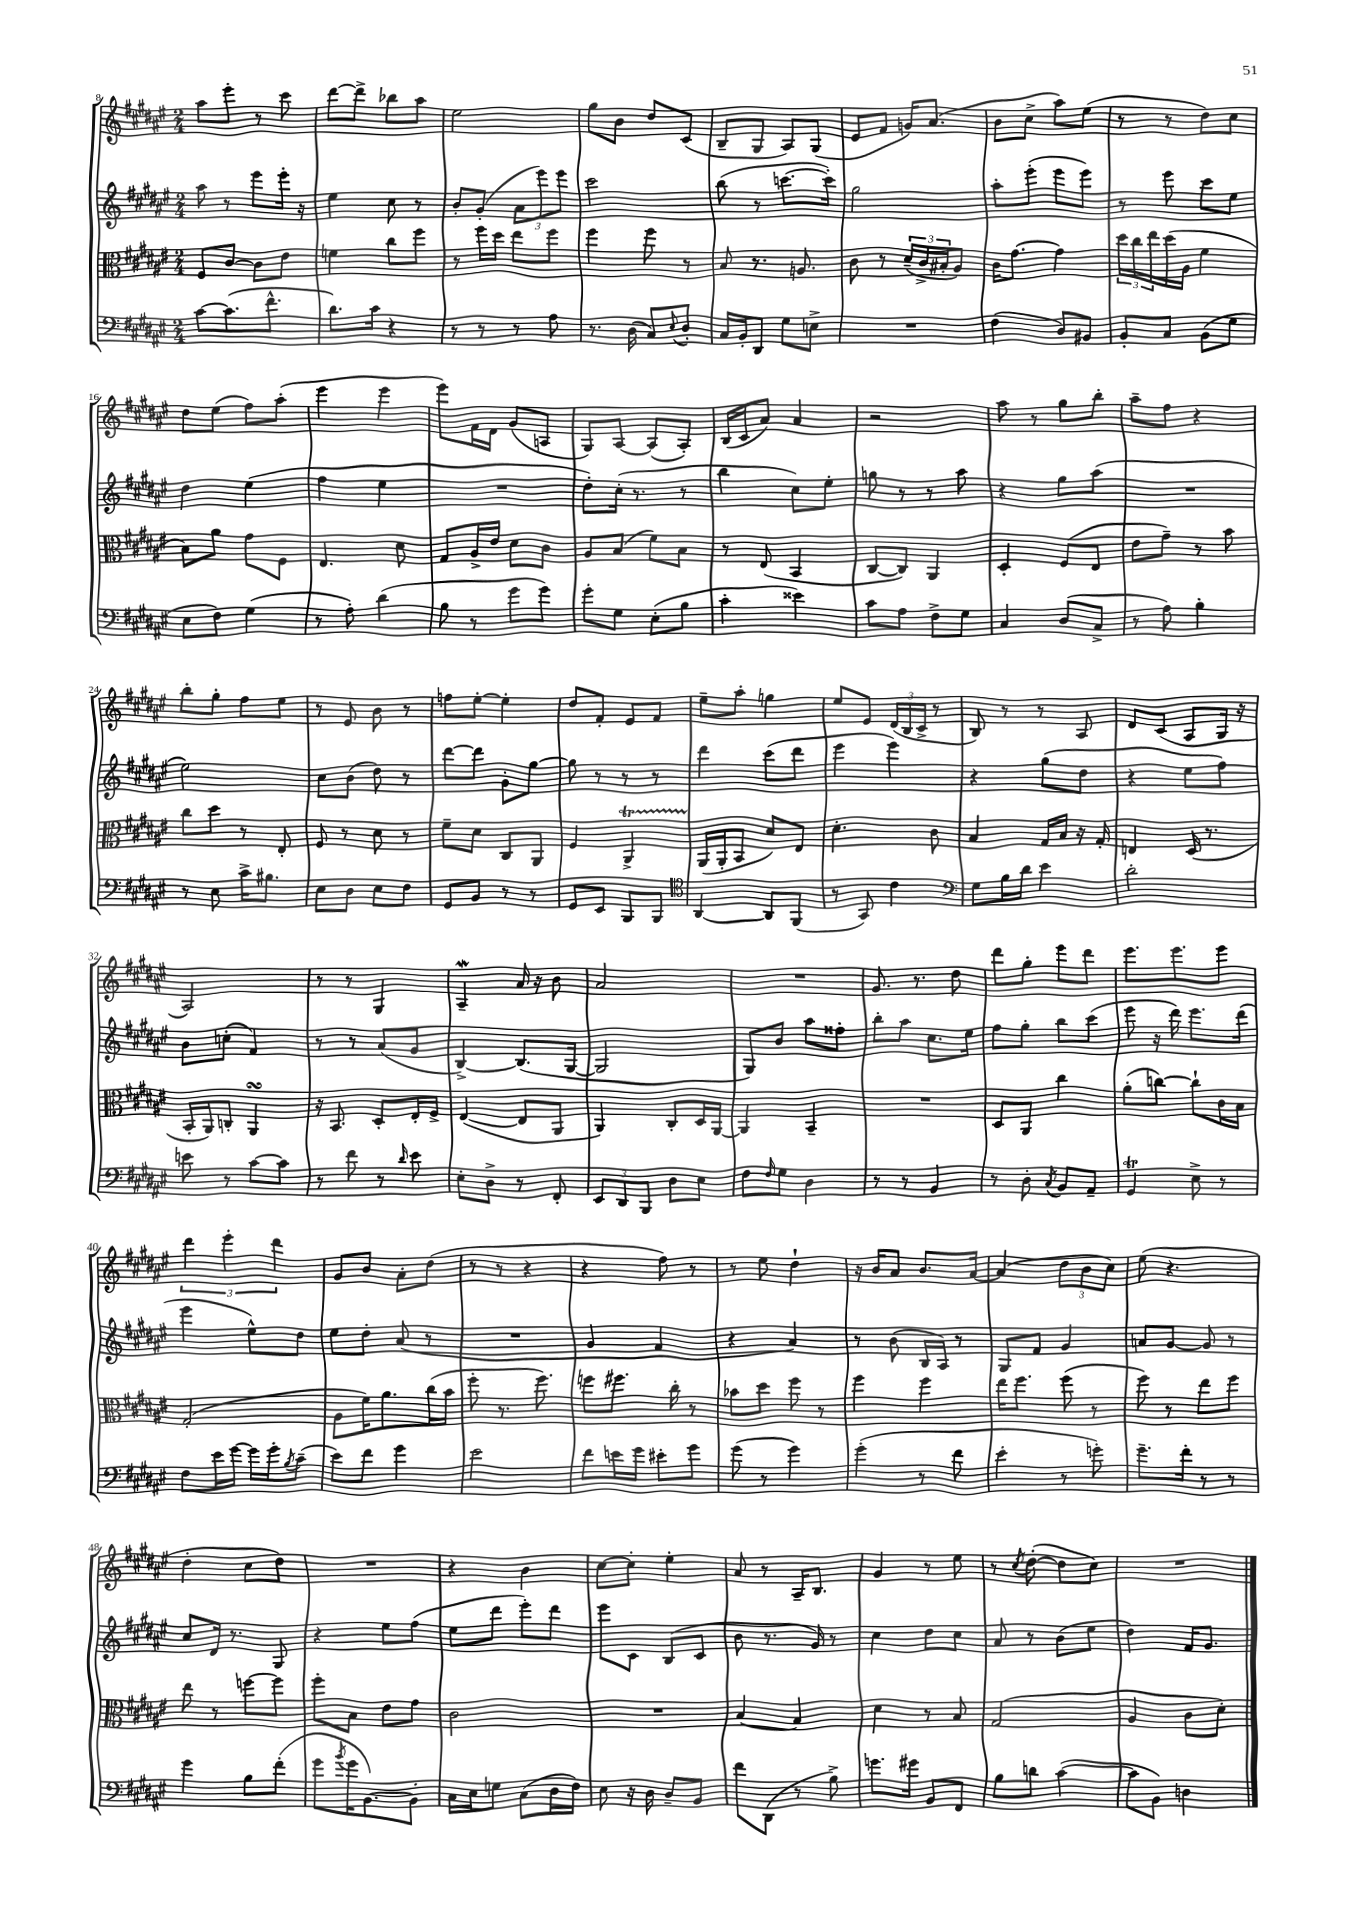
<<
\new StaffGroup <<
\new Staff = "s0" {
    \clef treble \key fis \major \numericTimeSignature \time 2/4
    ais''8 eis'''8-. r8 cis'''8 |
    dis'''8~ dis'''8-> bes''8 ais''8 |
    eis''2 |
    gis''8 b'8 dis''8 cis'8( |
    b8-- gis8 ais8) gis8( |
    eis'8 fis'8 g'16) ais'8.( |
    b'8 cis''8-> ais''8) eis''8( |
    r8 r8 dis''8) cis''8 |
    dis''8 eis''8( fis''8) ais''8-.( |
    eis'''4 eis'''4 |
    eis'''8) fis'16 dis'16 gis'8( a8 |
    gis8) ais8~ ais8( ais8-.) |
    b16( cis'16 ais'8) ais'4 |
    r2 |
    ais''8 r8 gis''8 b''8-. |
    ais''8-- fis''8 r4 |
    b''8-. gis''8-. fis''8 eis''8 |
    r8 eis'8 b'8 r8 |
    f''8 eis''8~-. eis''4-. |
    dis''8 fis'8-. eis'8 fis'8 |
    eis''8-- ais''8-. g''4 |
    eis''8 eis'8 \tuplet 3/2 { dis'16( b16 cis'16-> } r8 |
    b8) r8 r8 ais8 |
    dis'8 cis'8( ais8 gis16 r16 |
    ais2) |
    r8 r8 gis4 |
    ais4--\mordent ais'16 r16 b'8 |
    ais'2 |
    R2 |
    gis'8. r8. dis''8 |
    dis'''8 gis''8-. eis'''8 dis'''8 |
    eis'''8. eis'''8. eis'''8 |
    \tuplet 3/2 { dis'''4 eis'''4-. dis'''4 } |
    gis'8 b'8 ais'8-. dis''8( |
    r8 r8 r4 |
    r4 fis''8) r8 |
    r8 eis''8 dis''4-! |
    r16 b'16 ais'8 b'8. ais'16~ |
    ais'4( \tuplet 3/2 { dis''8 b'8 cis''8) } |
    eis''8( r4. |
    dis''4-. cis''8 dis''8) |
    R2 |
    r4 b'4 |
    cis''8~ cis''8-. eis''4-. |
    ais'8 r8 ais16-- b8. |
    gis'4 r8 eis''8 |
    r8 \acciaccatura { cis''8 } dis''8~-.( dis''8 cis''8) |
    R2 \bar "|." |
}
\new Staff = "s1" {
    \clef treble \key fis \major \numericTimeSignature \time 2/4
    ais''8 r8 eis'''8 eis'''16-. r16 |
    eis''4 cis''8 r8 |
    b'8-. gis'8-.( \tuplet 3/2 { ais'8 eis'''8) eis'''8 } |
    cis'''2 |
    b''8( r8 c'''8.~ c'''16-.) |
    gis''2 |
    ais''8-. eis'''8-.( eis'''8 eis'''8) |
    r8 eis'''8 cis'''8 eis''8 |
    dis''4 eis''4( |
    fis''4 eis''4 |
    R2 |
    dis''8-.) cis''16-.( r8. r8 |
    b''4 cis''8) eis''8-. |
    g''8 r8 r8 ais''8 |
    r4 gis''8 ais''8( |
    R2 |
    eis''2) |
    cis''8 b'8( dis''8) r8 |
    dis'''8~ dis'''8 gis'8-. gis''8~ |
    gis''8 r8 r8 r8 |
    dis'''4 cis'''8( dis'''8 |
    eis'''4 eis'''4) |
    r4 gis''8( dis''8 |
    r4 eis''8 fis''8) |
    b'8 c''8-.( fis'4) |
    r8 r8 ais'8( gis'8 |
    b4~->) b8.( gis16~ |
    gis2 |
    gis8) b'8 ais''8 fisis''8-. |
    b''8-. ais''8 cis''8. eis''16 |
    fis''8 gis''8-. b''8 cis'''8( |
    eis'''8 r16 dis'''16) eis'''8. dis'''16( |
    eis'''4 eis''8-^) dis''8 |
    eis''8 dis''8-. ais'8( r8 |
    R2 |
    gis'4 fis'4 |
    r4 ais'4) |
    r8 b'8( b16 ais16) r8 |
    gis8 fis'8 gis'4 |
    a'8 gis'8~ gis'8 r8 |
    cis''8 dis'16 r8. gis8 |
    r4 eis''8 fis''8( |
    eis''8 dis'''8 eis'''8-.) dis'''8 |
    eis'''8 cis'8 b8( cis'8 |
    b'8 r8. gis'16) r8 |
    cis''4 dis''8 cis''8 |
    ais'8 r8 b'8( eis''8 |
    dis''4) fis'16 gis'8. \bar "|." |
}
\new Staff = "s2" {
    \clef alto \key fis \major \numericTimeSignature \time 2/4
    fis8 cis'8~ cis'8 eis'8 |
    f'4 cis''8 fis''8 |
    r8 fis''16 dis''16 eis''8 fis''8 |
    fis''4 fis''8 r8 |
    b8 r8. a8. |
    cis'8 r8 \tuplet 3/2 { dis'16--( cis'16-> bis16-. } ais8) |
    cis'16 gis'8.~ gis'4 |
    \tuplet 3/2 { dis''16 cis''16 eis''16 } dis''16( ais16 fis'4 |
    b8) ais'8 gis'8 fis8 |
    eis4. dis'8 |
    gis8 ais16-> eis'16 dis'8 cis'8 |
    ais8 b8( fis'8) b8 |
    r8 eis8( b,4 |
    cis8~ cis8) ais,4 |
    dis4-. fis8( eis8 |
    eis'8 gis'8--) r8 b'8 |
    cis''8 dis''8 r8 eis8-. |
    fis8 r8 dis'8 r8 |
    fis'8-- dis'8 cis8 ais,8 |
    fis4 ais,4->\startTrillSpan |
    ais,16\stopTrillSpan( ais,16-. b,8 dis'8) eis8 |
    dis'4.-. cis'8 |
    b4 gis16 b16 r16 gis16-. |
    e4 dis16( r8. |
    b,16-. ais,16) c8-. ais,4\turn |
    r16 b,8. dis8-. eis16-. fis16-> |
    eis4~( eis8 ais,8 |
    ais,4) cis8-. dis16 ais,16~ |
    ais,4 b,4-- |
    R2 |
    dis8 ais,8 cis''4 |
    ais'8-.( c''8~) c''8-! cis'16 b16 |
    gis2-.( |
    ais8 fis'16) ais'8. cis''16( b'16 |
    fis''8-. r8. fis''8.) |
    f''8 fis''8. cis''16-. r8 |
    bes'8 dis''8 fis''8 r8 |
    fis''4 fis''4 |
    eis''16 fis''8. fis''8( r8 |
    fis''8) r8 eis''8 fis''8 |
    eis''8 r8 f''8~ f''8 |
    fis''8-. b8 eis'8 gis'8 |
    cis'2 |
    R2 |
    b4~ b4 |
    dis'4 r8 b8 |
    gis2( |
    ais4 cis'8 dis'8-.) \bar "|." |
}
\new Staff = "s3" {
    \clef bass \key fis \major \numericTimeSignature \time 2/4
    cis'8~ cis'8.( fis'8.-^ |
    dis'8.) cis'16 r4 |
    r8 r8 r8 ais8 |
    r8. dis16( cis8) \appoggiatura { eis8 } dis8-. |
    cis16 b,16-. dis,8 gis8 e8-> |
    R2 |
    fis4( dis8) bis,8 |
    b,8-. cis8 b,8( gis8 |
    eis8 fis8) gis4( |
    r8 ais8-.) dis'4( |
    b8 r8 gis'8 gis'8) |
    gis'8-. gis8 eis8-.( b8 |
    cis'4-. eisis'4) |
    cis'8 ais8 fis8-> gis8 |
    cis4 dis8( cis8-> |
    r8 ais8) b4-. |
    r8 eis8 cis'16-> bis8. |
    eis8 dis8 eis8 fis8 |
    gis,8 b,8 r8 r8 |
    gis,8 eis,8 b,,8 b,,8 |
    \clef tenor ais,4~ ais,8 fis,8( |
    r8 gis,8) cis'4 |
    \clef bass gis8 b16 dis'16 eis'4 |
    dis'2-. |
    e'8 r8 cis'8~ cis'8 |
    r8 fis'8 r8 \grace { dis'16 } eis'8 |
    eis8-. dis8-> r8 fis,8-. |
    \tuplet 3/2 { eis,8 dis,8 b,,8 } dis8 eis8 |
    fis8 \grace { fis16 } gis8 dis4 |
    r8 r8 b,4 |
    r8 dis8-. \acciaccatura { cis8 } b,8 ais,8-- |
    gis,4\trill eis8-> r8 |
    fis8 eis'16 gis'16~ gis'16 gis'16-. \acciaccatura { b8 } cis'8--( |
    eis'8) fis'8 gis'4 |
    eis'2 |
    fis'8 e'16 gis'16 eis'8-. gis'8 |
    gis'8( r8 gis'4) |
    gis'4-.( r8 fis'8 |
    eis'4-. r8 g'8-.) |
    gis'8.-- fis'16-. r8 r8 |
    gis'4 b8 fis'8-.( |
    gis'8 \acciaccatura { b'8 } gis'16 b,8.~) b,8-. |
    cis16 eis16 g8 cis8( dis16 fis16) |
    eis8 r16 dis16 dis8-- b,8 |
    fis'8 dis,8( r8 b8->) |
    g'8. gis'16 b,8 fis,8 |
    b8 d'8 cis'4~( |
    cis'8 b,8) d4 \bar "|." |
}
>>
>>
\layout { \context { \Score currentBarNumber = #8 } }
